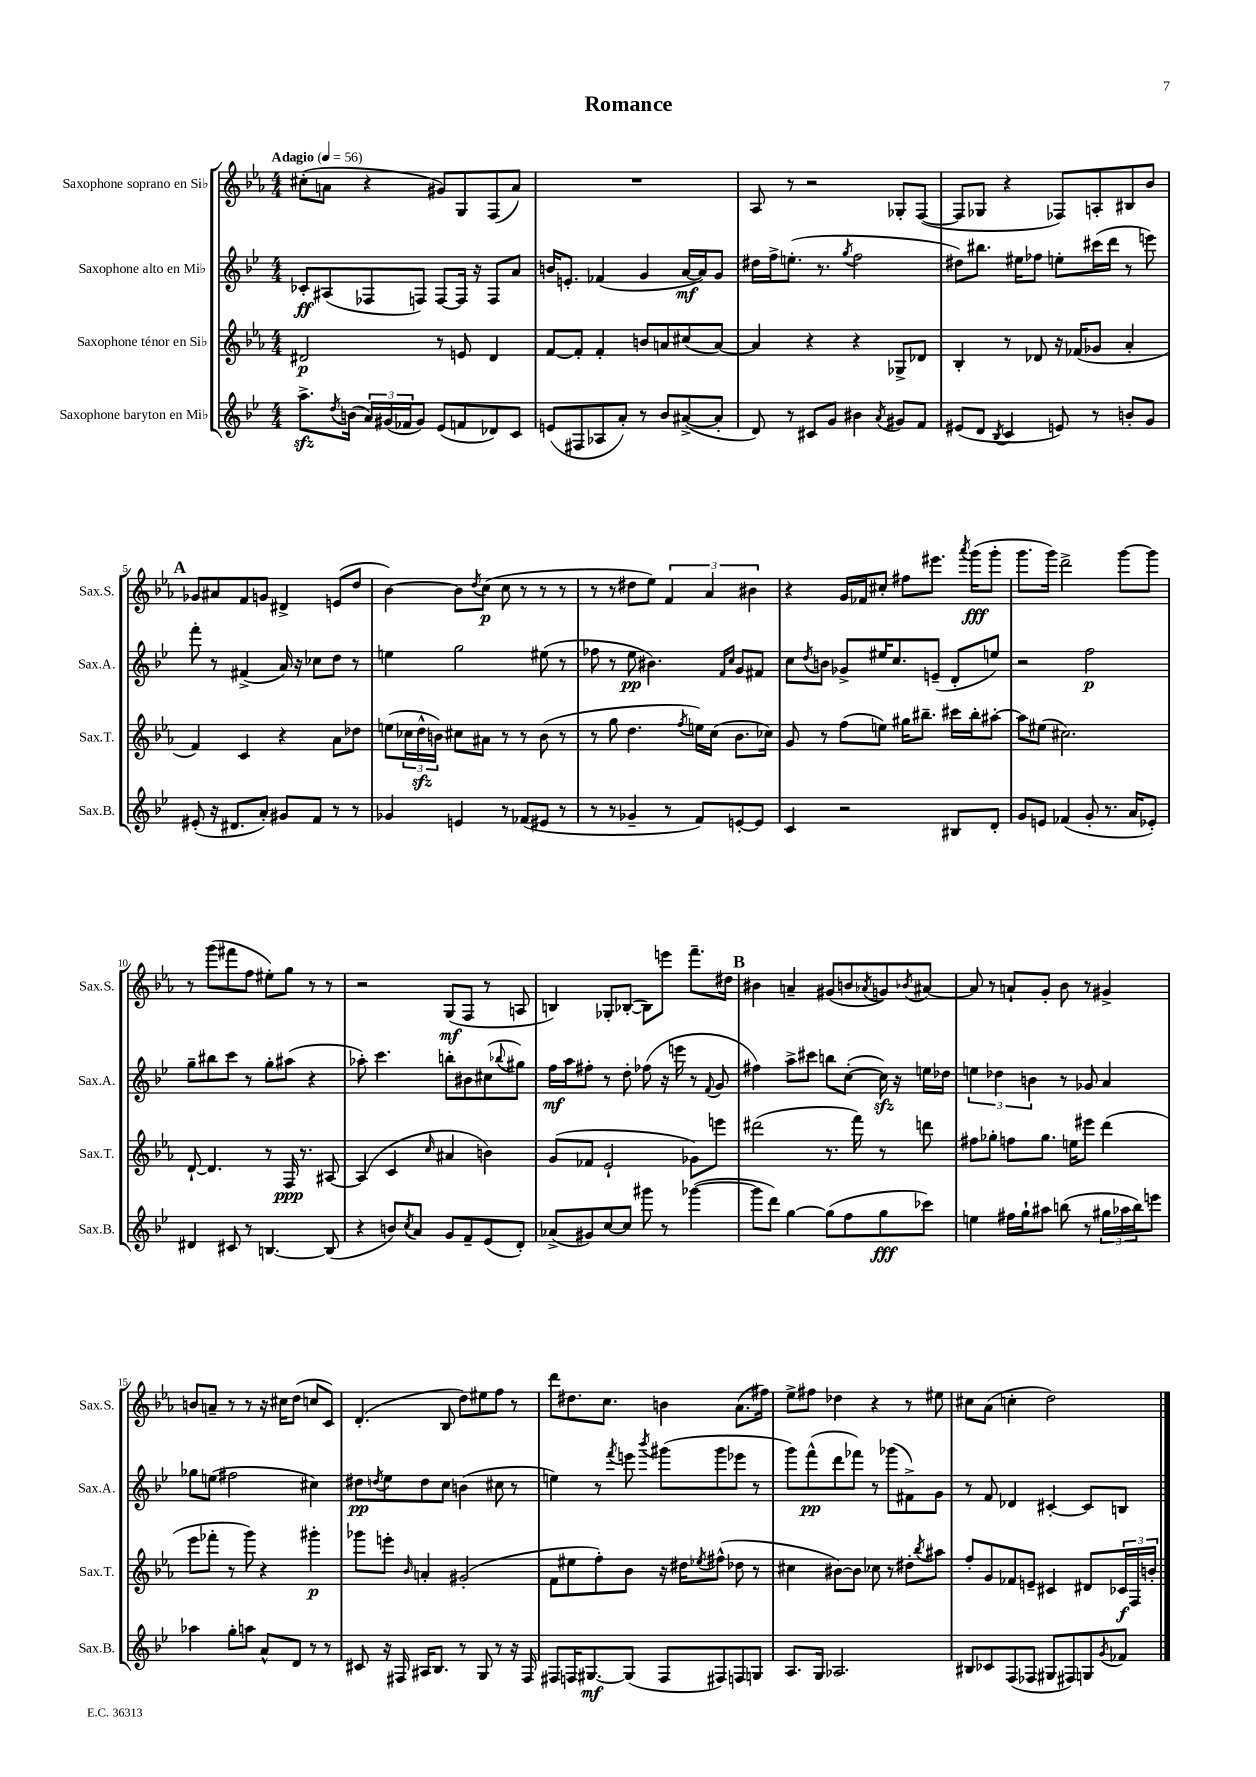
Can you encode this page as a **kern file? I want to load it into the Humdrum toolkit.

**kern	**kern	**kern	**kern
*staff4	*staff3	*staff2	*staff1
*clefG2	*clefG2	*clefG2	*clefG2
*k[b-e-]	*k[b-e-a-]	*k[b-e-]	*k[b-e-a-]
*M4/4	*M4/4	*M4/4	*M4/4
*MM56	*MM56	*MM56	*MM56
8.aa^	2d#	8c-'	(8cc#'
.	.	(8A#	8a
8qdd	.	.	.
(16b	.	.	.
24a)	.	8F-	4r
(24g#	.	.	.
24f-	.	.	.
8g#)	.	8F)	.
(8e-	8r	[8F	8g#)
8f	8e	16F]	8G
.	.	16r	.
8d-)	4d#	8F	(8F
8c	.	8a	8a)
=	=	=	=
(8e	[8f	16b	1r
.	.	8.e'	.
8F#	8f']	.	.
8A-	4f'	(4f-	.
8a')	.	.	.
8r	8b	4g	.
8b-	8a	.	.
([8a#^	(8cc#	[16a	.
.	.	16a])	.
8a#']	[8a)	8g	.
=	=	=	=
8d)	4a]	16dd#	8A-
.	.	16ff^	.
8r	.	(8.ee'	8r
8c#	4r	.	2r
.	.	8.r	.
8g	.	.	.
.	.	8qgg	.
4b#	4r	2ff	.
8qa	.	.	.
8g#	8G-^	.	8G-'
8f	8d-	.	([8F
=	=	=	=
(8e#	4B-'	8dd#)	8F]
8d	.	8.bb#	8G-
8qB-	.	.	.
4c	8r	.	4r
.	.	16ee#	.
.	8d-	8ff-	.
8e)	16r	8ee'	8F-)
.	(16f-	.	.
8r	8g-	(16ccc#	8A'
.	.	16ddd	.
8b'	4a-'	8r	8B#
8g	.	8eee)	8b-
=	=	=	=
(8e#'	4f)	8fff'	8g-
16r	.	8r	8a#
8.d#	.	.	.
.	4c	(4f#^	8f
8a')	.	.	8g
8g#	4r	16a)	4d#^
.	.	16r	.
8f	.	8cc-	.
8r	8a-	8dd	(8e
8r	8dd-	8r	8dd
=	=	=	=
4g-	(8ee	4ee	[4b-)
.	24cc-	.	.
.	24dd^^	.	.
.	24b)	.	.
4e	8cc#	2gg	8b-]
.	.	.	8qdd
.	8a#	.	(8cc
8r	8r	.	8cc
(8f-	8r	.	8r
8e#	(8b	(8ee#	8r
8r	8r	8r	8r
=	=	=	=
8r	8r	8ff-	8r
8r	8gg	8r	8r
4g-~	4.dd	8ee-	8dd#
.	.	4.b#)	8ee-)
8r	.	.	6f
.	8qff	.	.
8f)	16ee)	.	.
.	.	.	6a-
.	(16cc	.	.
.	.	16qqf	.
.	.	16qqcc	.
[8e'	8.b-	8g	.
.	.	.	6b#
8e]	.	8f#	.
.	16cc-)	.	.
=	=	=	=
4c	8g	8cc	4r
.	.	8qdd	.
.	8r	8b	.
2r	(8ff	8g-^	16g
.	.	.	16f-
.	8ee)	16ee#	8cc#'
.	.	8.cc	.
.	16gg#	.	8ff#
.	8.bb#~	.	.
.	.	(8e~	8.eee#
8B#	16ccc#	8d'	.
.	.	.	8qaaa-
.	16bb#'	.	(16ggg
8d'	[8aa#'	8ee)	8ggg'
=	=	=	=
8g	8aa#]	2r	8.ggg
8e	(8ee#	.	.
.	.	.	16ggg)
(4f-	2.cc#)	.	2ddd^
8g'	.	2ff	.
8.r	.	.	.
.	.	.	[8ggg
16a	.	.	.
8e-')	.	.	8ggg]
=	=	=	=
4d#	[8d`	8gg~	8r
.	4.d]	8bb#	(8ggg
8c#	.	8ccc	8fff#
8r	.	8r	8ff
[4.B	8r	8gg'	8ee#')
.	16F	(8aa#	8gg
.	8.r	.	.
.	.	4r	8r
(8B]	[8A#	.	8r
=	=	=	=
4r	(4A#]	8aa-')	2r
.	.	4.ccc	.
8b)	4c	.	.
8qcc	.	.	.
8a	.	.	.
.	16qqcc	.	.
8g	4a#	8bb'	(8G
8f~	.	8b#	8F
(8e-	4b)	(8cc#	8r
.	.	8qqbb-	.
8d')	.	8gg#)	8A
=	=	=	=
(8a-^	(8g	16ff	4B)
.	.	16aa	.
8g#)	8f-	8ff#'	.
[8cc	2e-`	8r	8G-'
8cc]	.	8dd'	([8B-'
8ggg#	.	(8ff-	8B-])
8r	.	16r	8eee
.	.	16eee	.
([4ggg-	8g-)	8r	8.fff~
.	.	8qqf	.
.	8eee	8g	.
.	.	.	16dd#
=	=	=	=
8ggg-]	(2ddd#	4ff#)	4b#
8ddd)	.	.	.
[4gg	.	8aa^	4a~
.	.	8ccc#	.
(8gg]	8.r	8bb	(8g#
8ff	.	([8cc'	8b
.	16fff)	.	.
.	.	.	8qa-
8gg	8r	16cc])	8g)
.	.	16r	.
.	.	.	8qb-
8ccc-)	8ddd	16ee	[8a#
.	.	16dd-	.
=	=	=	=
4ee	8ff#	6ee	8a#]
.	8gg-'	.	8r
.	.	6dd-	.
16ff#	8ff	.	8a`
16gg`	.	.	.
.	.	6b	.
8aa#	8.gg-	.	8g'
(8bb	.	8r	8b-
.	16ee	.	.
8r	8eee#	8g-	8r
24gg#	(4ddd	4a	4g#^
24aa-	.	.	.
24bb)	.	.	.
8eee	.	.	.
=	=	=	=
4aa-	8eee-	8gg-	8b
.	8fff-'	(8ee	8a~
8gg'	8r	2ff#	8r
8aa	8ggg)	.	8r
8a^^	4r	.	16r
.	.	.	16cc#
8d	.	.	(8dd
8r	4ggg#'	4cc#)	8cc
8r	.	.	8c)
=	=	=	=
8c#	8ggg-	8dd#	(4.d'
.	.	8qdd	.
16r	8eee'	8ee-	.
16F#	.	.	.
.	16qqb-	.	.
16A#	4a'	8dd	.
8.B-	.	.	.
.	.	8cc	8B-
8r	(2g#'	(4b	8dd)
8G	.	.	8ee#
8r	.	8cc#	8ff
16r	.	8r	8r
16F#	.	.	.
=	=	=	=
8F#	8f	4ee)	8ddd
16F	8ee#	.	8.dd#
[8.G#	.	.	.
.	8ff')	8r	.
.	.	.	8.cc
.	.	8qfff	.
(8G#]	8b-	8eee	.
.	.	8qbbb-	.
8F	16r	(8ggg#	4b
.	16dd#	.	.
.	8qee-	.	.
8F#)	(8ff#^^	8ggg#	.
8F	8dd-	8eee-	(8.a-
8G	8r	8r	.
.	.	.	16ff#)
=	=	=	=
8.A	4cc#	8ggg)	8ee-^
.	.	(8fff^^	8ff#
16G	.	.	.
2.A-	[8b#)	8ddd	4dd-
.	8b#]	8fff-)	.
.	8cc-	8r	4r
.	8r	(8ggg-	.
.	8dd#'	8f#^)	8r
.	8qbb-	.	.
.	8aa#	8g	8ee#
=	=	=	=
8B#	8ff'	8r	8cc#
8c-	8g	8f	(8a-
(8F	8f-	4d-	4cc'
8F-	8e~	.	.
8G#	4c#	[4c#'	2dd)
8F#)	.	.	.
8G	8d#	8c#]	.
8qg	.	.	.
8f-	24c-	8B	.
.	24F	.	.
.	24b'	.	.
==	==	==	==
*-	*-	*-	*-
